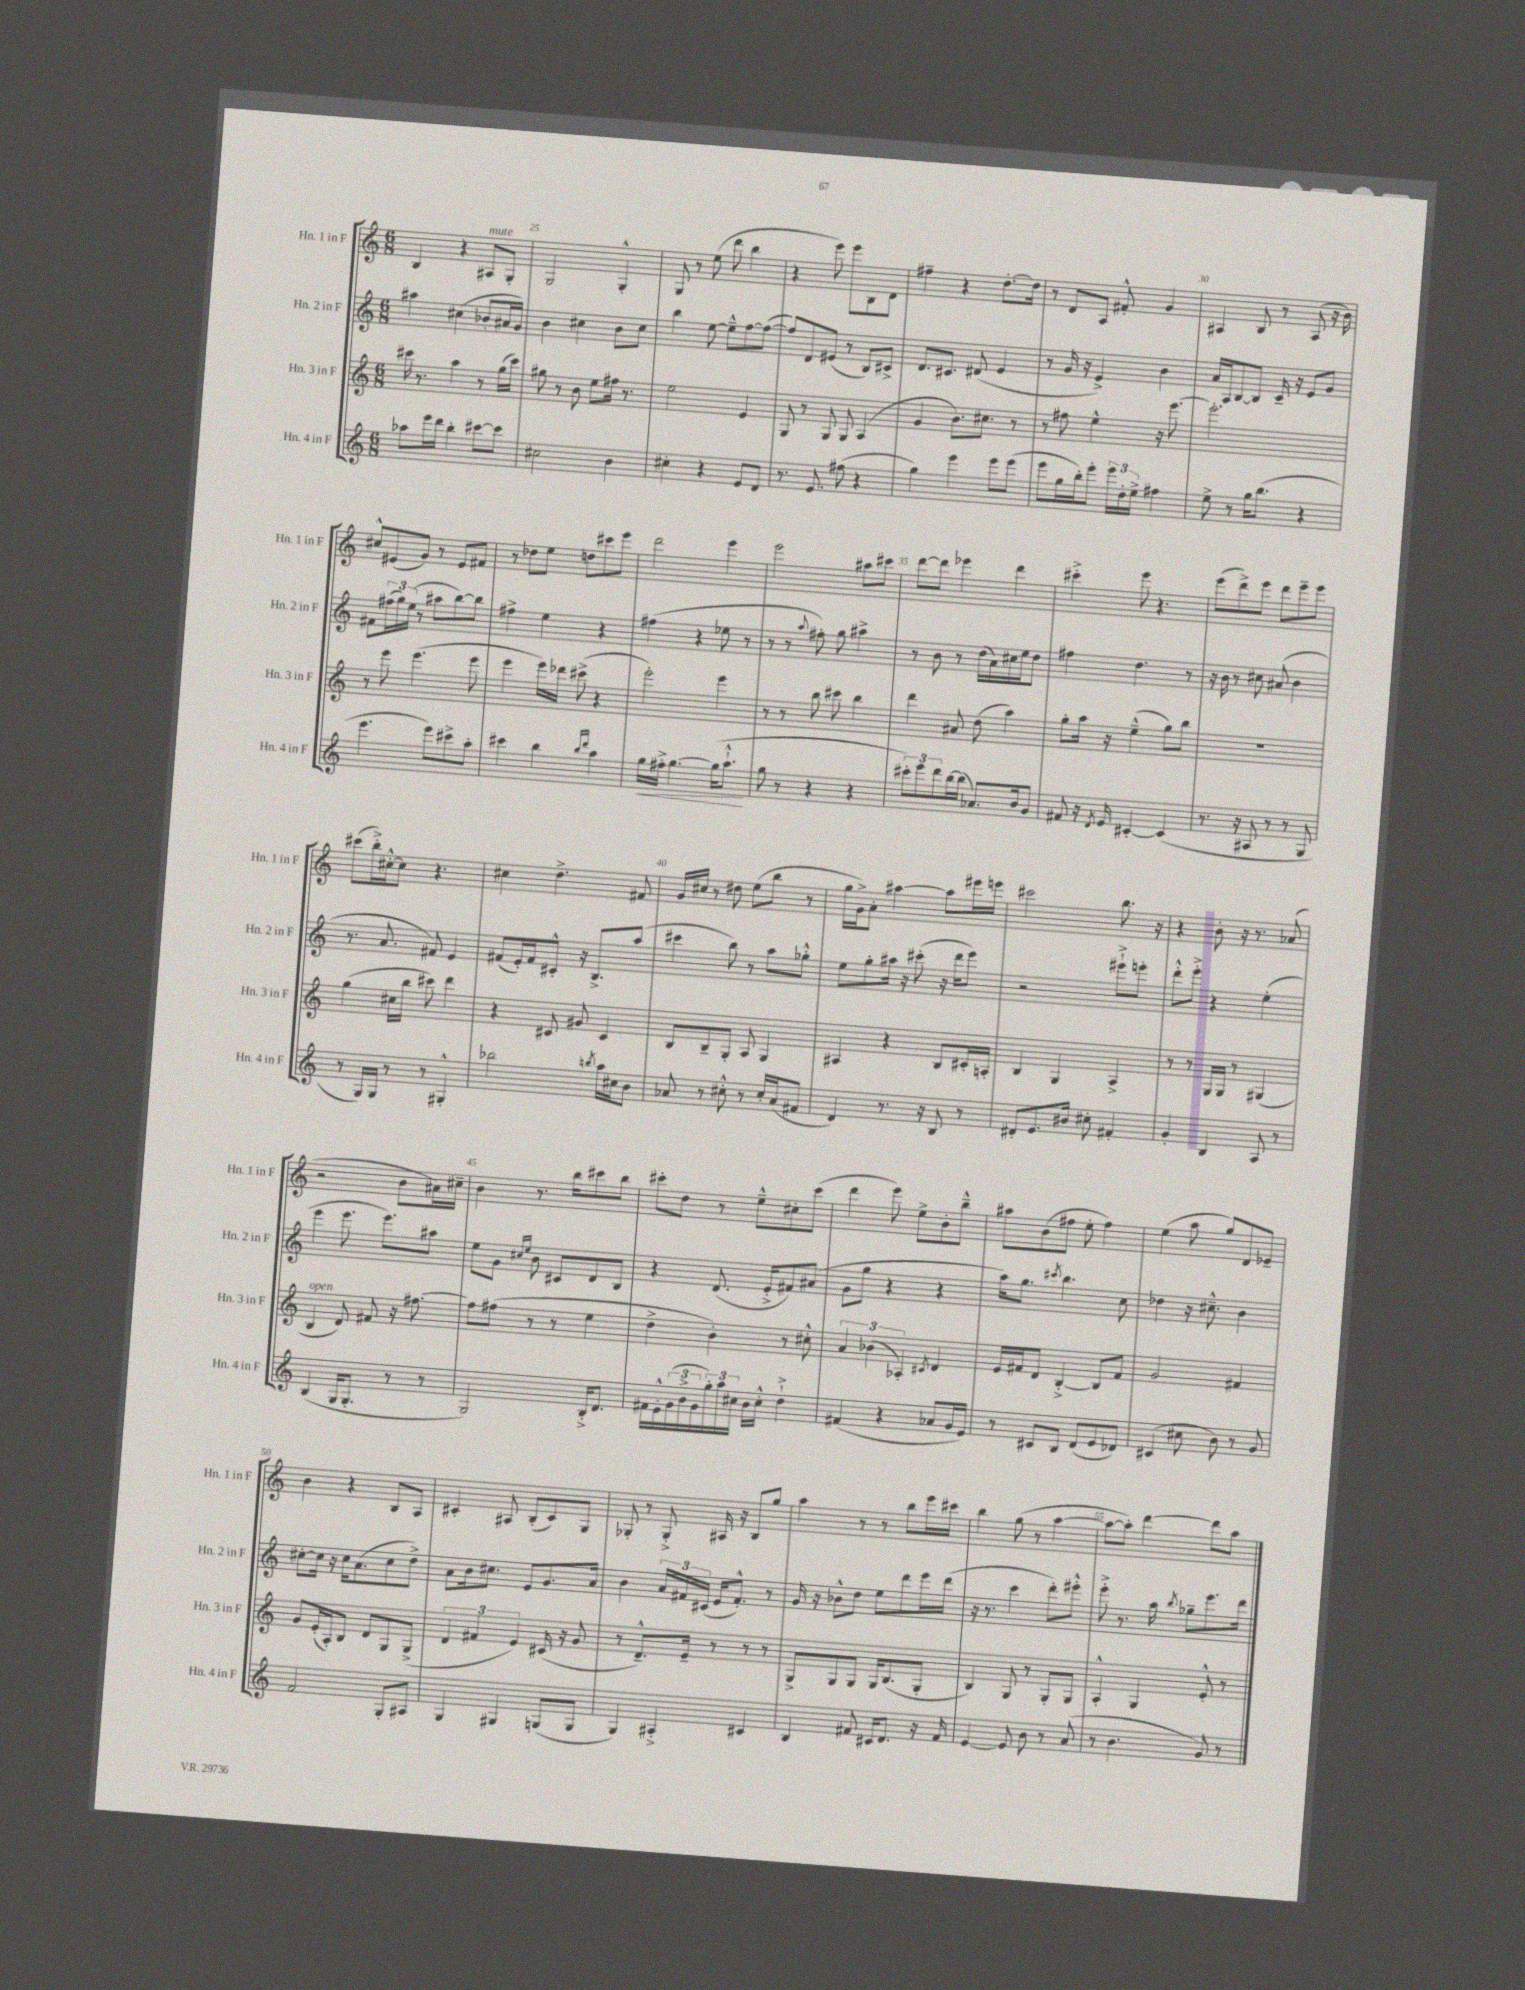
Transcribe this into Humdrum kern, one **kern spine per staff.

**kern	**dynam	**kern	**kern	**kern
*part4	*part4	*part3	*part2	*part1
*staff4	*staff4	*staff3	*staff2	*staff1
*I"Hn. 4 in F	*	*I"Hn. 3 in F	*I"Hn. 2 in F	*I"Hn. 1 in F
*I'Hn. 4 in F	*	*I'Hn. 3 in F	*I'Hn. 2 in F	*I'Hn. 1 in F
*clefG2	*	*clefG2	*clefG2	*clefG2
*k[]	*	*k[]	*k[]	*k[]
*M6/8	*	*M6/8	*M6/8	*M6/8
=24	=24	=24	=24	=24
8aa-X\L	.	16ccc#X\	4aa#X\	4B/
.	.	8.r	.	.
16eee\L	.	.	.	.
16ddd\JJ	.	.	.	.
4bb'\	.	4aa\	(4cc#X\	4r
!	!	!	!	!LO:TX:a:i:t=mute
[8ccc#X\L	.	8r	8b-X'/L	8A#X/L
8ccc#\J]	.	(16gg\LL	16a#X/L	8G'/J
.	.	16ccc#\JJ)	16g/JJ)	.
=25	=25	=25	=25	=25
2cc#X\	.	8gg#X\	4b\	2G/
.	.	8r	.	.
.	.	8b\	4cc#X\	.
.	.	8ee\L	.	.
4b\	.	16ff#X\Jk	8b\L	4G'^^/
.	.	8.r	.	.
.	.	.	8cc#\J	.
=26	=26	=26	=26	=26
4cc#X'\	.	2ee\	4bb\	8G/
.	.	.	.	8r
4r	.	.	[8ee\	(8ee\
.	.	.	8ee~^^\L]	8ddd\
8e/L	.	4e/	[8ff\	4bb\
8d/J	.	.	(8ff\J_	.
=27	=27	=27	=27	=27
8.r	.	8G/	8ff/L])	4r
.	.	8r	8d/	.
8.e/	.	.	.	.
.	.	8G/	(8e#X/J	8eee\)
(8ff#X\	.	8G/	8r	8eee\L
4r	.	(4A/	8B/L)	8B\
.	.	.	8c#X^/J	8d\J
=28	=28	=28	=28	=28
4gg\)	.	4g/	8.d/L	4ff#X~\
.	.	.	8.c#X/J	.
4eee\	.	8.b\L)	.	4r
.	.	.	(8d#X/	.
.	.	8.cc#X\J	.	.
8eee\L	.	.	4e/	[8.dd'\L
(8eee\J	.	8r	.	.
.	.	.	.	16dd\Jk]
=29	=29	=29	=29	=29
8eee\L	.	8r	8r	8r
16gg\L	.	8ff#X\	16g/	8d/L
16bb'\J)	.	.	16r	.
8eee'\J	.	4ee^^\	4e^/)	8A/J
24eee\LL	.	.	.	8f#X'^^/
24dd'\	.	.	.	.
24ee^\JJ	.	.	.	.
4ff#X\	.	16r	4b\	4g/
.	.	[8.eee\	.	.
=30	=30	=30	=30	=30
8ee^\	.	2.eee'\]	16a/LL	4A#X/
.	.	.	16A/J	.
8r	.	.	[8B/	.
16gg\KL	.	.	8B/J]	8B/
(8.bb\J	.	.	.	.
.	.	.	16c~/	8r
.	.	.	16r	.
4r	.	.	8e/L	(8A#/
.	.	.	8g/J	16r
.	.	.	.	16b\)
!!LO:LB:g=z
=31	=31	=31	=31	=31
4.eee\	.	8r	8f#X\L	8cc#X^^/L
.	.	8eee\	(24ff#X\L	(8e#X/
.	.	.	24gg\)	.
.	.	.	(24ee\JJ	.
.	.	(4.eee\	8r	8g/J)
8eee\L)	.	.	8aa#X\L	8r
8ccc#X^\	.	.	[8bb\)	8e#/L
8aa'\J	.	8eee\	8bb\J]	8f#X/J
=32	=32	=32	=32	=32
4ccc#X\	.	4eee\	4ff#X^\	8r
.	.	.	.	8dd-X\L
4bb\	.	16eee\LL)	4ee\	8ee\J
.	.	16ddd-X\JJ	.	.
.	.	(8ccc#X^\	.	8ddn\L
16qqbb/LL	.	.	.	.
16qqddd/JJ	.	.	.	.
4aa\	.	4r	4r	8ccc#X\
.	.	.	.	8eee\J
=33	=33	=33	=33	=33
!	!LO:HP:b	!	!	!
16gg\LL	<	2eee'\)	(4ff#X\	2ddd\
16ff#X'^\JJ	.	.	.	.
[4.gg\	.	.	.	.
.	.	.	4r	.
(16gg\KL]	.	4eee\	8ee-X\	4eee\
8.aa`^^\J	.	.	.	.
.	.	.	8r	.
.	[	.	.	.
=34	=34	=34	=34	=34
8gg\	.	8r	8r	2eee\
8r	.	8r	8r	.
.	.	.	8qqaa/	.
4r	.	8bb\	8ff#X'\)	.
.	.	8ccc#X\	8gg\	.
4r	.	4bb\	4aa#X^\	8aa#X\L
.	.	.	.	8ccc#X\J
=35	=35	=35	=35	=35
12ccc#X'\L)	.	4ddd\	8r	[8ddd\L
12eee\	.	.	.	.
.	.	.	8b\	8ddd\J]
12ddd\	.	.	.	.
[16bb\L	.	8a#X/	8r	4eee-X\
(16bb\JJ]	.	.	.	.
8.a-X/L)	.	(8dd\	(16dd\LL	.
.	.	.	16a\)	.
.	.	4aa\)	16cc#X\	4ddd\
16b/k	.	.	16ee\J	.
8g/J	.	.	8dd\J	.
=36	=36	=36	=36	=36
8f#X/	.	8gg'\L	4ff#X\	4ccc#X'^\
16r	.	16aa\Jk	.	.
8qd/	.	.	.	.
16e/	.	16r	.	.
[4c#X'/	.	(4ee~^^\	4.dd\	8eee\
.	.	.	.	4.r
(4c#/]	.	8gg\L)	.	.
.	.	8bb\J	8r	.
=37	=37	=37	=37	=37
8.r	.	2.r	16r	(8eee\L
.	.	.	16b\	.
.	.	.	8r	8ddd^\)
16r	.	.	.	.
8A#X/	.	.	8cc#X\	8eee\J
8r	.	.	(8a#X/	8ddd\L
8r	.	.	4b\	8eee~\
8G/	.	.	.	8eee\J
!!LO:LB:g=z
=38	=38	=38	=38	=38
8r	.	(4gg\	8.r	(8ccc#X\L
16G/LL)	.	.	.	16bb'^\L)
16G/JJ	.	.	8.a/	[16cc#X'^^\J
8r	.	16cc#X\LL	.	8cc#\J]
.	.	16bb\JJ	.	.
8r	.	8ccc#X\)	8f#X/)	4.r
4G#X'^^/	.	4ddd\	4e/	.
=39	=39	=39	=39	=39
2bb-X\	.	4r	(8f#X/L	4cc#X\
.	.	.	16e'/L)	.
.	.	.	16f#/J	.
.	.	8c#X/	8c#X'^^/J	4.dd^\
.	.	8g#X/	16r	.
.	.	.	8.B^/L	.
8qbbn/	.	.	.	.
16aa\LL	.	4c#/	.	.
16cc#X\J	.	.	.	.
8b\J	.	.	(8aa/J	8f#X/
=40	=40	=40	=40	=40
8a-X/	.	8B/L	4ccc#X\	16g/LL
.	.	.	.	16cc#X/JJ
8r	.	8B~/	.	8r
8cc#X'^^\	.	8G'/J	8bb\)	8dd#X\
8r	.	8A/	8r	(8ee\L
16cc#'/LL	.	4G/	8aa\L	8bb\J
(16a-/J	.	.	.	.
8f#X/J	.	.	8gg-X'^^\J	8r
=41	=41	=41	=41	=41
4d/)	.	4A#X/	8ee\L	16gg\LL
.	.	.	.	16g^\J)
.	.	.	8gg'\	8a'\J
8.r	.	4r	16aa#X\Jk	[4aa#X\
.	.	.	16r	.
.	.	.	(8ccc#X'\	.
16r	.	.	.	.
8B/	.	8B/L	16r	8aa#\L]
.	.	.	16ddd\KL	.
8r	.	16c#X'/L	8eee\J)	16eee#X\L
.	.	16An'/JJ	.	16eeen\JJ
=42	=42	=42	=42	=42
8d#X'/L	.	4B/	2r	2ccc#X\
8.e/	.	.	.	.
.	.	4G/	.	.
16b#X/Jk	.	.	.	.
8cc#X'\	.	.	.	.
4f#X'/	.	4A^/	8eee#X`^\L	8.bb\
.	.	.	8eeen'\J	.
.	.	.	.	16r
=43	=43	=43	=43	=43
4g'/	.	8r	8ddd'^^\L	4r
.	.	8r	8eee'^\J	.
4B/	.	16G/LL	4r	8b'\
.	.	16G/JJ	.	.
.	.	8r	.	16r
.	.	.	.	8.r
8A/	.	(4G#X/	(4ee'\	.
8r	.	.	.	(8a-X/
!!LO:LB:g=z
=44	=44	=44	=44	=44
!	!	!LO:TX:a:i:t=open	!	!
(4B/	.	4B/	4eee\	2r
16G/KL	.	8d/)	8.eee\	.
8.G'/J	.	.	.	.
.	.	8f#X/	.	.
.	.	.	8.eee\L)	.
8r	.	16r	.	8b\L
.	.	[8.ff#X\	.	.
8r	.	.	8aa#X\J	16a#X\L)
.	.	.	.	16cc#X~\JJ
=45	=45	=45	=45	=45
2G/)	.	8ff#\L]	8ee\L	4b\
.	.	(8ff#X\J	8g\J	.
.	.	.	16qqcc#X/LL	.
.	.	.	16qqee/JJ	.
.	.	8r	8b\	8.r
.	.	8r	8c#X/L	.
.	.	.	.	16bb\KL
16B'^/KL	.	4ee\	8d/	8ccc#X\
8.d/J	.	.	.	.
.	.	.	8B/J	8bb\J
=46	=46	=46	=46	=46
16f#X\LL	.	4dd^\	4r	8ccc#X'\L
16e'^^\	.	.	.	.
(24g\	.	.	.	8dd\J
24b^\	.	.	.	.
24g\	.	.	.	.
24gg'\)	.	4b'\)	(8.d/	8r
24aa\	.	.	.	.
24cc#X\JJ	.	.	.	.
16b\LL	.	.	.	8ee~^^\L
16cc#'^^\JJ	.	.	16e'^/KL	.
4dd`^\	.	8r	8f#X/)	8cc#X'\
.	.	8cc#X'^^\	(8a#X/J	(8ccc#\J
=47	=47	=47	=47	=47
(4f#X/	.	6a/	8g\L	4ddd\
.	.	.	8gg\J	.
.	.	(6b-X\	.	.
4r	.	.	4r	8eee\)
.	.	6A-X'/)	.	.
.	.	.	.	8ee^\L
.	.	8qc#X/	.	.
8a-X/L	.	4d/	4r	8b'\
16g/L	.	.	.	8bb~^^\J
16e/JJ)	.	.	.	.
=48	=48	=48	=48	=48
8r	.	16e/LL	16aa\KL)	8aa#X\L
.	.	16f#X/J	8.gg\J	.
8c#X/L	.	8d/J	.	(8b\
.	.	.	8qccc#X/	.
8B/J	.	[4B'^/	4.bb\	8ff#X\J
(8d/L	.	.	.	8ee'\
8e/	.	8B/L]	.	4ff#\)
8d-X/J)	.	8f#/J	8cc\	.
=49	=49	=49	=49	=49
(4c#X/	.	2g/	4dd-X\	(4ee\
8cc#X\	.	.	16r	8aa\
.	.	.	8.cc#X~^^\	.
8b\)	.	.	.	8gg/L)
8r	.	4f#X/	4b\	8d/
8g/	.	.	.	8e-X~/J
!!LO:LB:g=z
=50	=50	=50	=50	=50
2f/	.	8g/L	[8cc#X'\L	4b\
.	.	(16e'/L	16cc#\Jk]	.
.	.	16A'/J)	16r	.
.	.	8B/J	16cc#\KL	4r
.	.	.	(8.a\	.
.	.	8d/L	.	.
8G'/L	.	8G/	8cc#\	8B/L
8A#X/J	.	(8G^/J	8dd^\J)	8A/J
=51	=51	=51	=51	=51
4G/	.	6d/	8a\L	4c#X'/
.	.	.	16b\k	.
.	.	6f#X/	.	.
.	.	.	8.cc#X\J	.
4G#X/	.	.	.	8A#X/
.	.	6e/)	.	.
.	.	.	8e/L	(8B'/L
(8Gn/L	.	(16c#X/	8.g/	8c#/)
.	.	16r	.	.
8G/J	.	8g/	.	8G/J
.	.	.	16a/Jk	.
=52	=52	=52	=52	=52
4G/)	.	8r	4b\	8G-X'/
.	.	8.d~^^/L)	.	8r
4A#X'^/	.	.	24a/LL	8G-'^/
.	.	.	24f#X/	.
.	.	16e~/Jk	.	.
.	.	.	(24c#X/JJ	.
.	.	8r	16e/KL	16A#X/
.	.	.	8.f#'^^/J)	16r
4c#X/	.	8r	.	8B/L
.	.	8r	8r	8gg/J
=53	=53	=53	=53	=53
4B/	.	8G^/L	16g/	4aa\
.	.	.	16r	.
.	.	8G/	8b-X^^\L	.
8f#X/	.	8G/J	8dd\J	8r
16c#X/KL	.	16G/KL	8ee\L	8r
8.d/J	.	(8.B/	.	.
.	.	.	8ddd\	8bb\L
16r	.	8G'/J	16eee\L	16eee\L
16f#/	.	.	(16ddd\JJ	16ccc#X\JJ
=54	=54	=54	=54	=54
[4e/	.	4B/)	16r	4bb\
.	.	.	8.r	.
8e/]	.	8G/	4ccc\	(8gg\
8b\	.	8r	.	8r
8r	.	8G'/L	8ddd'\L)	[4aa\
(8a/	.	8G/J	8eee#X'^^\J	.
=55	=55	=55	=55	=55
8r	.	4A'^^/	8eee'^\	8aa\L_
4.b\	.	.	8.r	8aa'\J])
.	.	4G/	.	[4ddd\
.	.	.	16aa\	.
.	.	.	8qbb/	.
.	.	.	8gg-X~\L	.
8g/)	.	8e'^^/	8.eee\	8ddd\L]
8r	.	8r	.	8aa\J
.	.	.	16ddd\Jk	.
==	==	==	==	==
*-	*-	*-	*-	*-
